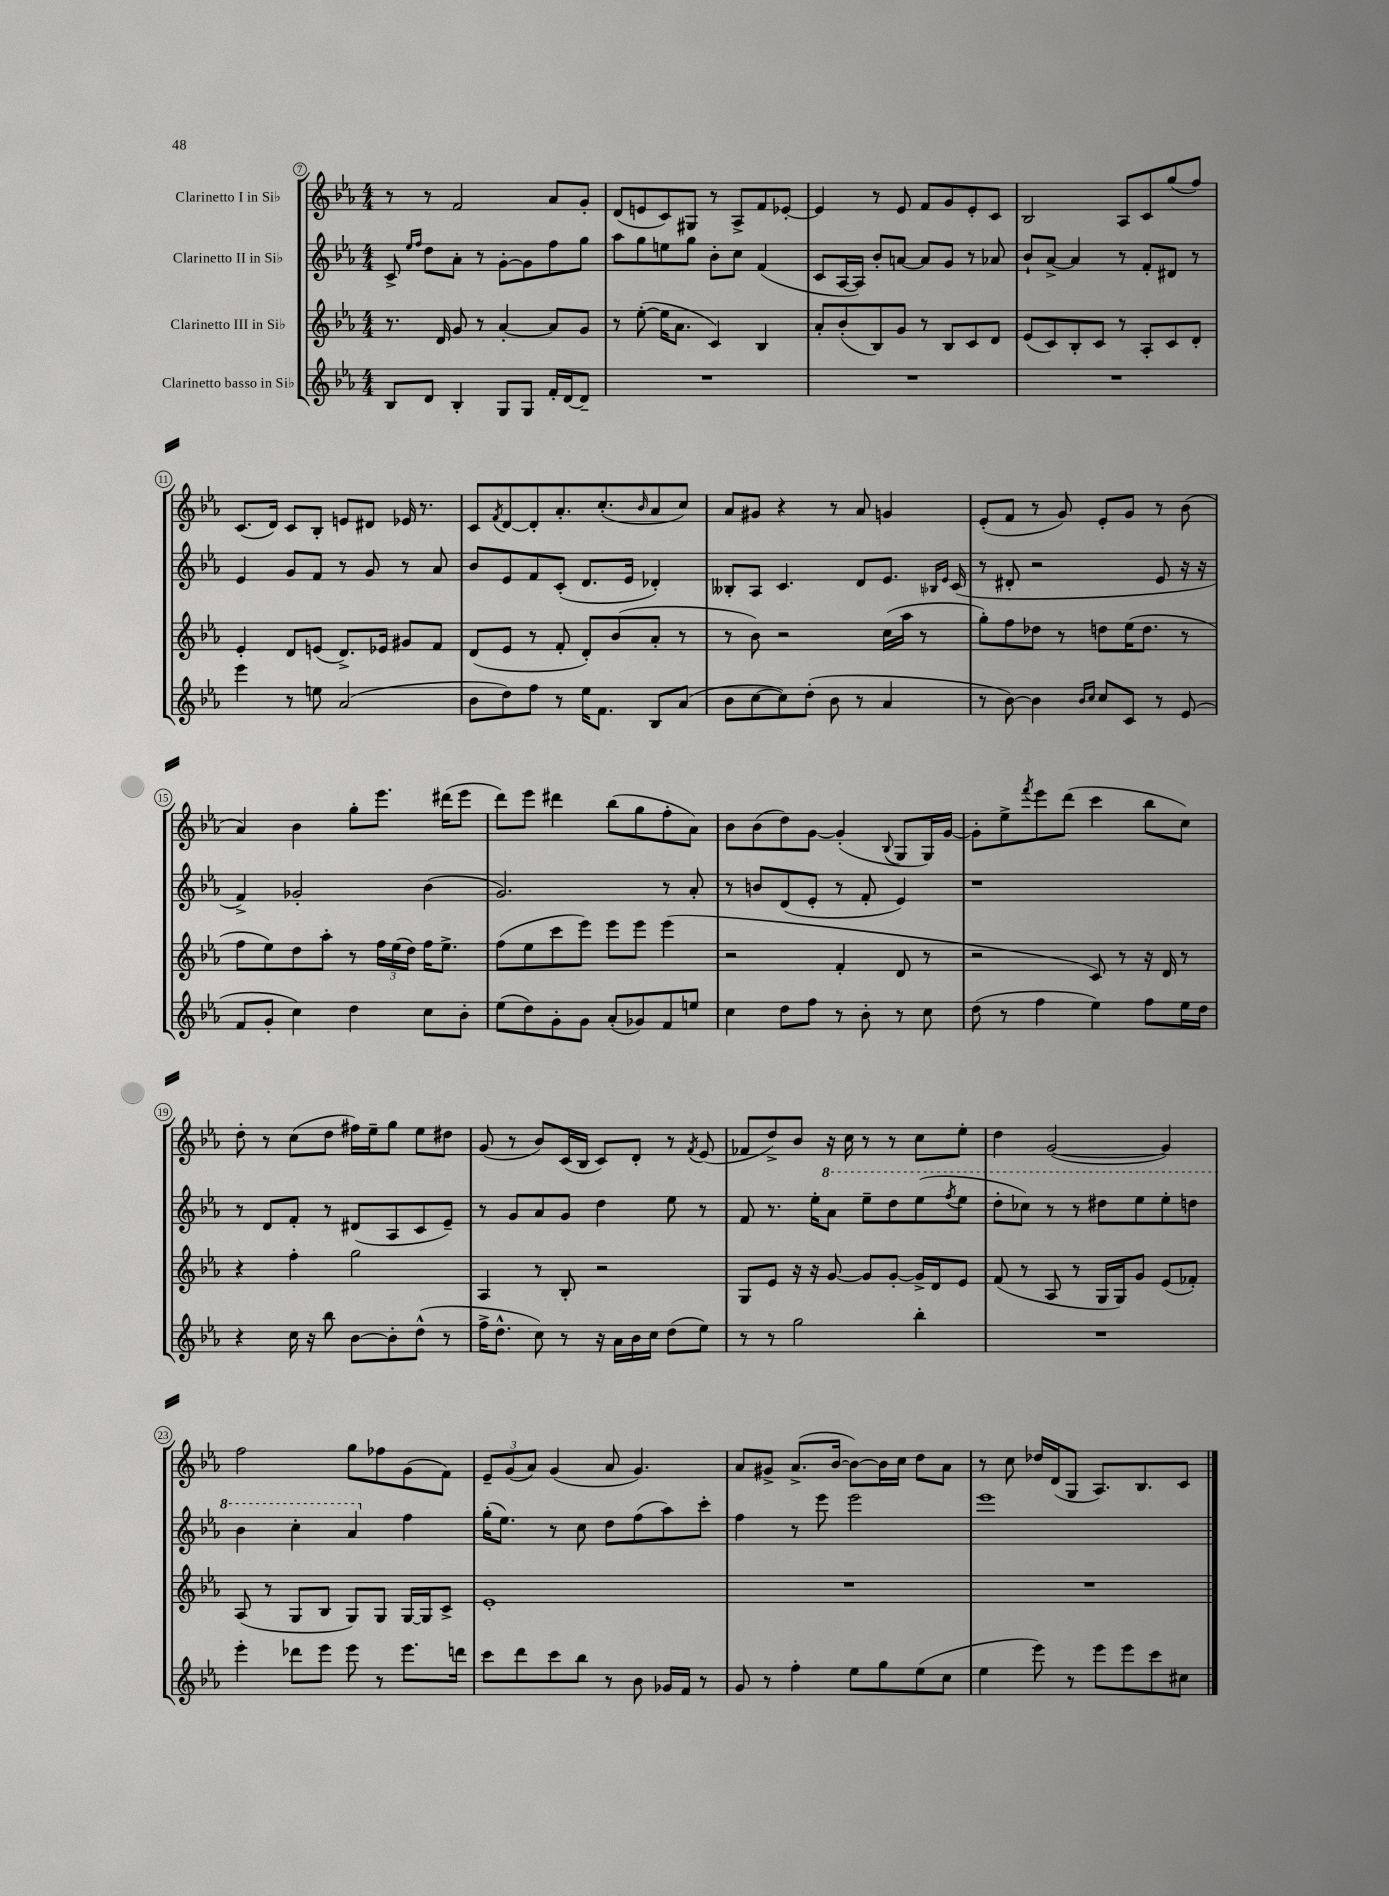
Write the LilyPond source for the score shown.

<<
\new StaffGroup <<
\new Staff = "s0" \with { instrumentName = "Clarinetto I in Sib" } {
    \clef treble \key ees \major \numericTimeSignature \time 4/4
    r8 r8 f'2 aes'8 g'8-. |
    d'8( e'8 c'8) gis8 r8 aes8-> f'8 ees'8~-. |
    ees'4 r8 ees'8 f'8 g'8 ees'8-. c'8 |
    bes2 aes8 c'8 g''8( f''8) |
    c'8.( d'16) c'8 bes8-. e'8 dis'8 ees'16 r8. |
    c'8 \acciaccatura { f'8 } d'8~ d'8-. aes'8.-. c''8.-.( \grace { bes'16 } aes'8 c''8) |
    aes'8 gis'8 r4 r8 aes'8 g'4 |
    ees'8-.( f'8 r8 g'8) ees'8-. g'8 r8 bes'8( |
    aes'4) bes'4 g''8-. ees'''8. dis'''16( ees'''8 |
    d'''8) ees'''8 dis'''4 bes''8( g''8 f''8-. aes'8) |
    bes'8 bes'8( d''8) g'8~ g'4-.( \appoggiatura { bes8 } g8 g16) g'16~ |
    g'8-. ees''8-> \acciaccatura { f'''8 } ees'''8 d'''8( c'''4 bes''8 c''8) |
    d''8-. r8 c''8( d''8 fis''16) ees''16-- g''8 ees''8 dis''8 |
    g'8( r8 bes'8) c'16( bes16 c'8) d'8-. r8 \acciaccatura { f'8 } ees'8( |
    fes'8 d''8->) bes'8 r16 c''16 r8 r8 c''8 ees''8-. |
    d''4 g'2~( g'4) |
    f''2 g''8 fes''8 g'8( f'8) |
    \tuplet 3/2 { ees'8-- g'8( aes'8) } g'4( aes'8 g'4.) |
    aes'8 gis'8-> aes'8.->( bes'16~ bes'8~) bes'16 c''16 d''8 aes'8 |
    r8 c''8 des''16 d'16( g8 aes8.) bes8. c'8 \bar "|." |
}
\new Staff = "s1" \with { instrumentName = "Clarinetto II in Sib" } {
    \clef treble \key ees \major \numericTimeSignature \time 4/4
    c'8-> \grace { ees''16 f''16 } d''8 aes'8-. r8 g'8~-. g'8 f''8 g''8 |
    aes''8 g''8 e''8 g''8 bes'8-. c''8 f'4( |
    c'8 aes16~ aes16) bes'8-. a'8~ a'8 g'8 r8 aes'8 |
    bes'8-! aes'8~-> aes'4 r8 f'8-. dis'8 r8 |
    ees'4 g'8 f'8 r8 g'8 r8 aes'8 |
    bes'8 ees'8 f'8 c'8-.( d'8. ees'16 des'4-.) |
    beses8-. aes8 c'4. d'8 ees'8. \grace { bes16 ees'16 } c'16( |
    r8 dis'8-. r2 ees'8 r16 r16 |
    f'4->) ges'2-. bes'4( |
    g'2.) r8 aes'8-. |
    r8 b'8 d'8( ees'8-. r8 f'8-. ees'4) |
    r1 |
    r8 d'8 f'8-. r8 dis'8( aes8 c'8 ees'8--) |
    r8 g'8 aes'8 g'8 d''4 ees''8 r8 |
    f'8 r8. ees''16-. \ottava #1 aes''8 ees'''8-- d'''8 ees'''8( \acciaccatura { f'''8 } ees'''8 |
    d'''8-. ces'''8) r8 r8 dis'''8 ees'''8 ees'''8-. d'''8 |
    bes''4 c'''4-. aes''4 \ottava #0 f''4 |
    g''16-.( ees''8.) r8 c''8 d''8 f''8( aes''8) c'''8-. |
    f''4 r8 ees'''8 ees'''2 |
    ees'''1 \bar "|." |
}
\new Staff = "s2" \with { instrumentName = "Clarinetto III in Sib" } {
    \clef treble \key ees \major \numericTimeSignature \time 4/4
    r8. d'16 g'8 r8 aes'4~-. aes'8 g'8 |
    r8 ees''8~-.( ees''16 aes'8. c'4) bes4 |
    aes'8-. bes'8-.( bes8) g'8 r8 bes8 c'8 d'8 |
    ees'8( c'8) bes8-. c'8 r8 aes8-. c'8 d'8-. |
    ees'4-. d'8 e'8( d'8.->) ees'16 gis'8 f'8 |
    d'8( ees'8 r8 f'8-. d'8-.) bes'8( aes'8-. r8 |
    r8 bes'8) r2 c''16( aes''16 r8 |
    g''8-.) f''8 des''8 r8 d''8 ees''16( d''8. r8 |
    f''8 ees''8) d''8 aes''8-. r8 \tuplet 3/2 { f''16 ees''16( d''16) } f''16 ees''8.-> |
    f''8( ees''8 c'''8 ees'''8) ees'''8 ees'''8 ees'''4( |
    r2 f'4-. d'8 r8 |
    r2 c'8) r8 r16 d'16 r8 |
    r4 f''4-. g''2 |
    aes4 r8 bes8-. r2 |
    g8 ees'8 r16 r16 g'8~ g'8 g'8~-. g'16-> d'16 ees'8 |
    f'8( r8 aes8 r8 g16 g16) g'8 ees'8( fes'8-.) |
    aes8( r8 g8 bes8 g8) g8 g16~ g16 c'8-> |
    ees'1-. |
    R1 |
    R1 \bar "|." |
}
\new Staff = "s3" \with { instrumentName = "Clarinetto basso in Sib" } {
    \clef treble \key ees \major \numericTimeSignature \time 4/4
    bes8 d'8 bes4-. g8 g8 f'16-. d'16~ d'8-- |
    R1 |
    R1 |
    R1 |
    ees'''4 r8 e''8 aes'2( |
    bes'8 d''8) f''8 r8 ees''16 f'8. bes8 aes'8( |
    bes'8 c''8~ c''8) d''8-.( bes'8 r8 aes'4 |
    r8 bes'8~) bes'4 \grace { bes'16 c''16 } c''8 c'8 r8 ees'8( |
    f'8 g'8-. c''4) d''4 c''8 bes'8-. |
    ees''8( d''8) g'8-. g'8 aes'8-.( ges'8) f'8 e''8 |
    c''4 d''8 f''8 r8 bes'8-. r8 c''8 |
    d''8( r8 f''4 ees''4) f''8 ees''16 d''16 |
    r4 c''16 r16 bes''8 bes'8~ bes'8-. d''8-^( r8 |
    f''16-> d''8.-^ c''8) r8 r16 aes'16 bes'16 c''16 d''8( ees''8) |
    r8 r8 g''2 bes''4-. |
    R1 |
    ees'''4-. des'''8 ees'''8 ees'''8 r8 ees'''8. d'''16 |
    c'''8 d'''8 c'''8 bes''8 r8 bes'8 ges'16 f'16 r8 |
    g'8 r8 f''4-. ees''8 g''8 ees''8( c''8 |
    ees''4 ees'''8) r8 ees'''8 ees'''8 c'''8 cis''8 \bar "|." |
}
>>
>>
\layout { \context { \Score currentBarNumber = #7 \override BarNumber.stencil = #(make-stencil-circler 0.1 0.3 ly:text-interface::print) } }
